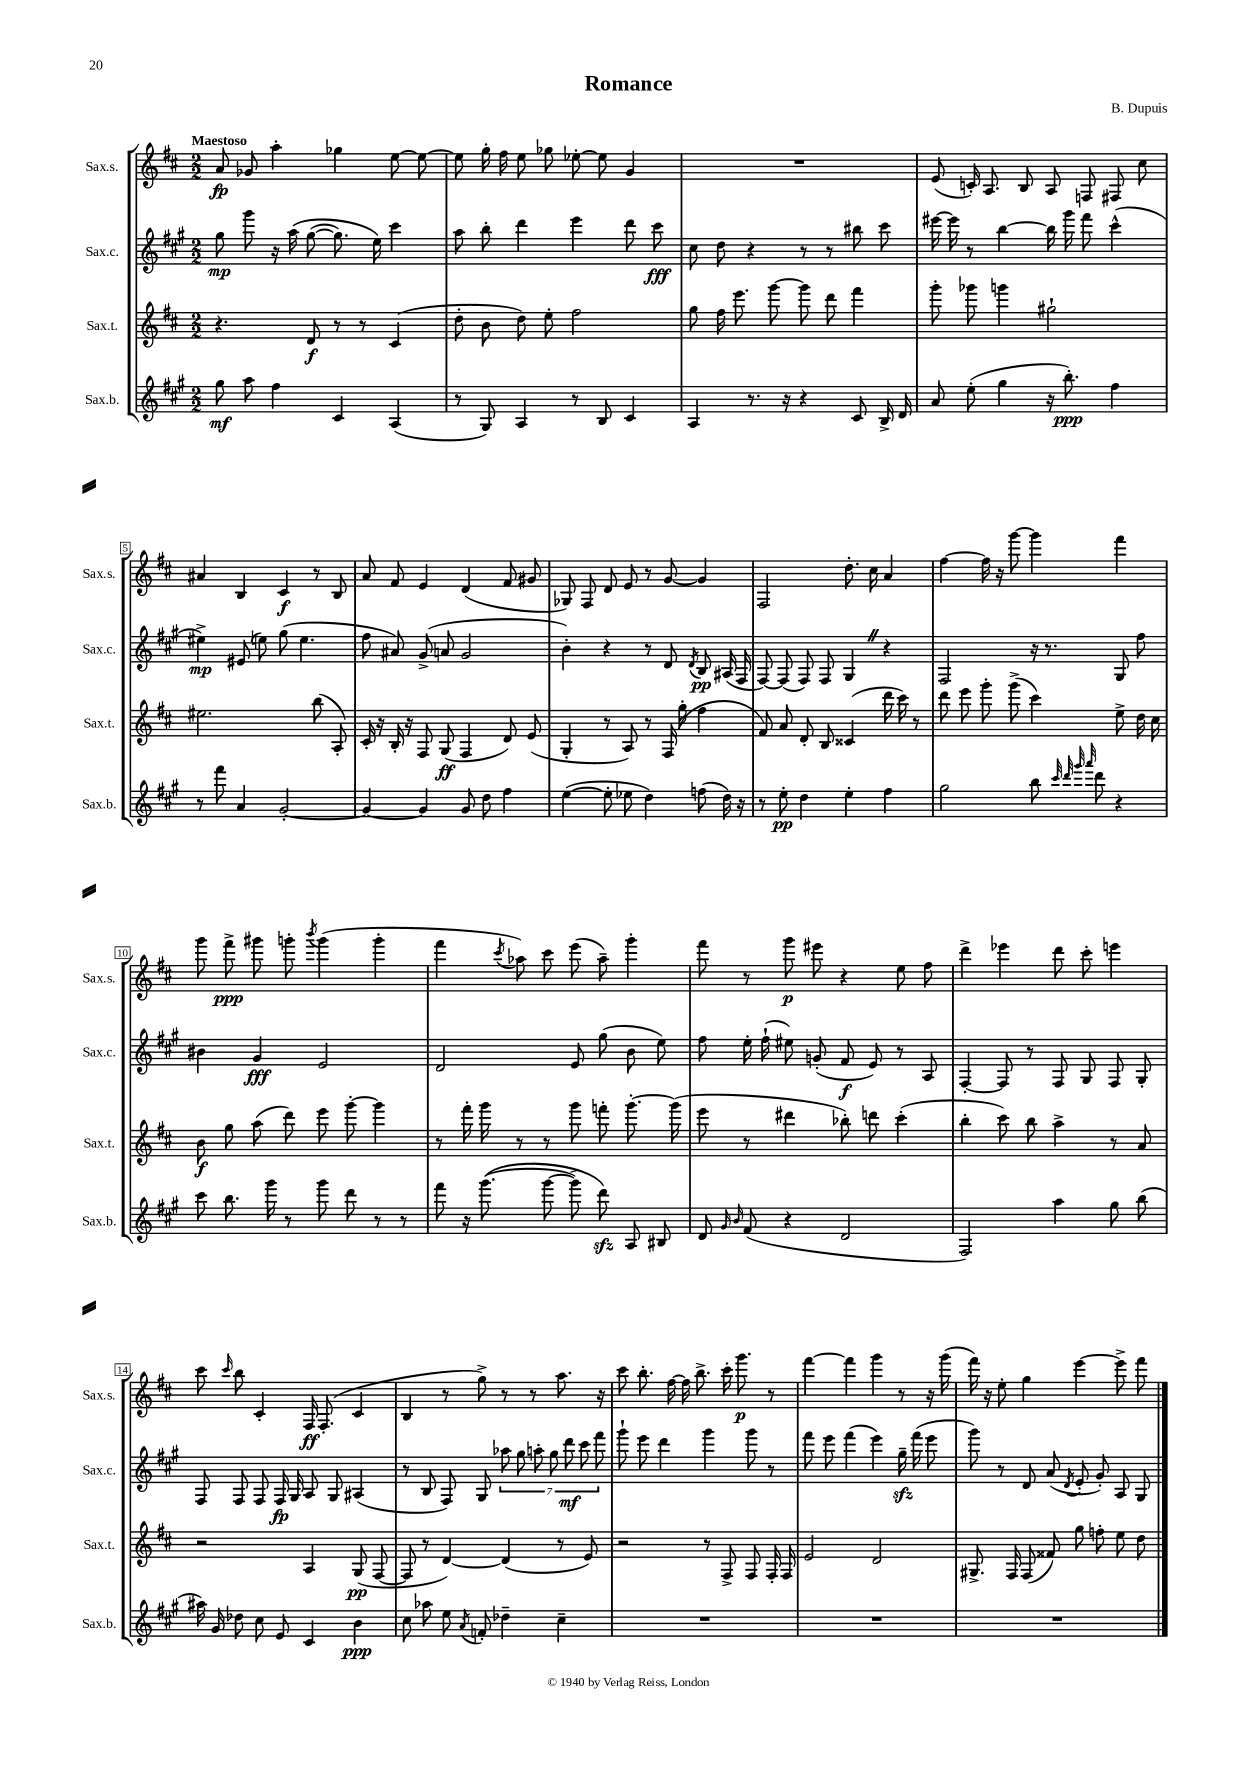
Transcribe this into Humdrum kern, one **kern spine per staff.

**kern	**dynam	**kern	**dynam	**kern	**dynam	**kern	**dynam
*part4	*part4	*part3	*part3	*part2	*part2	*part1	*part1
*staff4	*staff4	*staff3	*staff3	*staff2	*staff2	*staff1	*staff1
*I"Sax.b.	*	*I"Sax.t.	*	*I"Sax.c.	*	*I"Sax.s.	*
*I'Sax.b.	*	*I'Sax.t.	*	*I'Sax.c.	*	*I'Sax.s.	*
*clefG2	*	*clefG2	*	*clefG2	*	*clefG2	*
*k[f#c#g#]	*	*k[f#c#]	*	*k[f#c#g#]	*	*k[f#c#]	*
*M2/2	*	*M2/2	*	*M2/2	*	*M2/2	*
=1	=1	=1	=1	=1	=1	=1	=1
!	!	!	!	!	!	!LO:TX:a:B:t=Maestoso	!
8gg#\	mf	4.r	.	8gg#\	mp	8a/	fp
8aa\	.	.	.	8ggg#\	.	8g-X/	.
4ff#\	.	.	.	16r	.	4aa'\	.
.	.	.	.	(16aa\	.	.	.
.	.	8d/	f	([8gg#\	.	.	.
4c#/	.	8r	.	8.gg#\])	.	4gg-X\	.
.	.	8r	.	.	.	.	.
.	.	.	.	16ee\)	.	.	.
(4A/	.	(4c#/	.	4ccc#\	.	[8ee\	.
.	.	.	.	.	.	8ee\_	.
=2	=2	=2	=2	=2	=2	=2	=2
8r	.	8dd'\	.	8aa\	.	8ee\]	.
8G#/)	.	8b\	.	8bb'\	.	16gg'\	.
.	.	.	.	.	.	16ff#\	.
4A/	.	8dd\)	.	4ddd\	.	8ee\	.
.	.	8ee'\	.	.	.	8gg-X\	.
8r	.	2ff#\	.	4eee\	.	[8ee-X'\	.
8B/	.	.	.	.	.	8ee-\]	.
4c#/	.	.	.	8ddd\	.	4g/	.
.	.	.	.	8ccc#\	fff	.	.
=3	=3	=3	=3	=3	=3	=3	=3
4A/	.	8gg\	.	8cc#\	.	1r	.
.	.	16ff#\	.	8dd\	.	.	.
.	.	8.eee\	.	.	.	.	.
8.r	.	.	.	4r	.	.	.
.	.	[8ggg\	.	.	.	.	.
16r	.	.	.	.	.	.	.
4r	.	8ggg\]	.	8r	.	.	.
.	.	8ddd\	.	8r	.	.	.
8c#/	.	4fff#\	.	8bb#X\	.	.	.
16B^/	.	.	.	8ccc#\	.	.	.
16d/	.	.	.	.	.	.	.
=4	=4	=4	=4	=4	=4	=4	=4
8a/	.	8ggg'\	.	[16eee#X\	.	(8e/	.
.	.	.	.	16eee#\]	.	.	.
(8ee'\	.	8ggg-X\	.	8r	.	16cn'/)	.
.	.	.	.	.	.	8.A/	.
4gg#\	.	4gggn\	.	[4bb\	.	.	.
.	.	.	.	.	.	8B/	.
16r	.	2gg#X`\	.	16bb\]	.	8A/	.
8.bb'\)	ppp	.	.	16ggg#\	.	.	.
.	.	.	.	8fff#\	.	8Fn/	.
4ff#\	.	.	.	(4ccc#^^\	.	8F#X/	.
.	.	.	.	.	.	8cc#\	.
!!LO:LB:g=z
=5	=5	=5	=5	=5	=5	=5	=5
8r	.	2.ee#X\	.	4ee#X^\)	mp	4a#X/	.
8fff#\	.	.	.	.	.	.	.
4a/	.	.	.	(8e#X/	.	4B/	.
.	.	.	.	8een\)	.	.	.
[2g#'/	.	.	.	(8gg#\	.	4c#/	f
.	.	.	.	4.ee\	.	.	.
.	.	(8bb\	.	.	.	8r	.
.	.	8A'/)	.	.	.	8B/	.
=6	=6	=6	=6	=6	=6	=6	=6
4g#/_	.	16c#'/	.	8ff#\	.	8a/	.
.	.	16r	.	.	.	.	.
.	.	16B'/	.	8a#X/)	.	8f#/	.
.	.	16r	.	.	.	.	.
4g#/]	.	8F#/	.	(8g#^/	.	4e/	.
.	.	(8G/	ff	8an/	.	.	.
8g#/	.	4F#/	.	2g#/	.	(4d/	.
8dd\	.	.	.	.	.	.	.
4ff#\	.	8d/)	.	.	.	8f#/	.
.	.	(8e/	.	.	.	8g#X/	.
=7	=7	=7	=7	=7	=7	=7	=7
([4ee\	.	4G'/	.	4b'\)	.	8G-X/)	.
.	.	.	.	.	.	8F#/	.
8ee'\]	.	8r	.	4r	.	8d/	.
8ee-X\	.	8A/)	.	.	.	8e/	.
4dd\)	.	8r	.	8r	.	8r	.
.	.	(16F#/	.	8d/	.	[8g/	.
.	.	16gg'\	.	.	.	.	.
.	.	.	.	8qd/	.	.	.
(8ffn\	.	4ff#\	.	8B/	pp	4g/]	.
16dd\)	.	.	.	(16A#X/	.	.	.
16r	.	.	.	16F#/	.	.	.
=8	=8	=8	=8	=8	=8	=8	=8
8r	.	8f#/)	.	[8F#/)	.	2F#/	.
8ee'\	pp	8a/	.	(8F#/]	.	.	.
4dd\	.	8d'/	.	8F#/)	.	.	.
.	.	8B/	.	8F#/	.	.	.
4ee'\	.	(4c##X/	.	4G#Z/	.	8.dd'\	.
.	.	.	.	.	.	16cc#\	.
4ff#\	.	16ddd\	.	4r	.	4a/	.
.	.	16ccc#\)	.	.	.	.	.
.	.	8r	.	.	.	.	.
=9	=9	=9	=9	=9	=9	=9	=9
2gg#\	.	8ddd\	.	2F#/	.	[4ff#\	.
.	.	8eee\	.	.	.	.	.
.	.	8ggg'\	.	.	.	16ff#\]	.
.	.	.	.	.	.	16r	.
.	.	(8ggg^\	.	.	.	[8ggg\	.
8bb\	.	4ccc#\)	.	16r	.	4ggg\]	.
.	.	.	.	8.r	.	.	.
32qqccc#/	.	.	.	.	.	.	.
32qqddd/	.	.	.	.	.	.	.
32qqggg#/	.	.	.	.	.	.	.
32qqaaa/	.	.	.	.	.	.	.
8ddd\	.	.	.	.	.	.	.
4r	.	8ee^\	.	8G#/	.	4fff#\	.
.	.	16dd\	.	8ff#\	.	.	.
.	.	16cc#\	.	.	.	.	.
!!LO:LB:g=z
=10	=10	=10	=10	=10	=10	=10	=10
8ccc#\	.	8b\	f	4b#X\	.	8ggg\	.
8.bb\	.	8gg\	.	.	.	8fff#^\	ppp
.	.	(8aa\	.	4g#/	fff	8ggg#X\	.
16ggg#\	.	.	.	.	.	.	.
8r	.	8ddd\)	.	.	.	8gggn'\	.
.	.	.	.	.	.	8qbbb/	.
8ggg#\	.	8eee\	.	2e/	.	(4ggg\	.
8ddd\	.	[8ggg'\	.	.	.	.	.
8r	.	4ggg\]	.	.	.	4ggg'\	.
8r	.	.	.	.	.	.	.
=11	=11	=11	=11	=11	=11	=11	=11
8fff#\	.	8r	.	2d/	.	4fff#\	.
16r	.	16fff#'\	.	.	.	.	.
((8.ggg#\	.	16ggg\	.	.	.	.	.
.	.	.	.	.	.	8qccc#/	.
.	.	8r	.	.	.	8aa-X\)	.
[8ggg#\	.	8r	.	.	.	8ccc#\	.
8ggg#^\])	.	8ggg\	.	8e/	.	(8eee\	.
8dddzz\)	.	8fffn'\	.	(8gg#\	.	8aa-~\)	.
8A/	.	[8.ggg'\	.	8b\	.	4ggg'\	.
8B#X/	.	.	.	8ee\)	.	.	.
.	.	(16ggg\]	.	.	.	.	.
=12	=12	=12	=12	=12	=12	=12	=12
8d/	.	8eee\	.	8ff#\	.	8fff#\	.
16qqg#/	.	.	.	.	.	.	.
16qqb/	.	.	.	.	.	.	.
(8f#/	.	8r	.	16ee'\	.	8r	.
.	.	.	.	(16ff#`\	.	.	.
4r	.	4ddd#X\	.	8ee#X\)	.	8ggg\	p
.	.	.	.	(8gn'/	.	8eee#X\	.
2d/	.	8bb-X'\)	.	8f#/	f	4r	.
.	.	8dddn\	.	8e/)	.	.	.
.	.	(4ccc#'\	.	8r	.	8ee\	.
.	.	.	.	8A/	.	8ff#\	.
=13	=13	=13	=13	=13	=13	=13	=13
2F#/)	.	4bb'\	.	[4F#'/	.	4ddd^\	.
.	.	8ccc#\)	.	8F#/]	.	4eee-X\	.
.	.	8bb\	.	8r	.	.	.
4aa\	.	4aa^\	.	8F#/	.	8ddd\	.
.	.	.	.	8G#/	.	8ccc#'\	.
8gg#\	.	8r	.	8F#/	.	4eeen\	.
(8bb\	.	8a/	.	8G#'/	.	.	.
!!LO:LB:g=z
=14	=14	=14	=14	=14	=14	=14	=14
16aa#X\)	.	2r	.	8F#/	.	8ccc#\	.
16g#/	.	.	.	.	.	.	.
.	.	.	.	.	.	16qqccc#/	.
8dd-X\	.	.	.	8F#/	.	8bb\	.
8cc#\	.	.	.	8F#/	.	4c#'/	.
8e/	.	.	.	16F#/	fp	.	.
.	.	.	.	16G#/	.	.	.
4c#/	.	4A/	.	8A/	.	16F#/	ff
.	.	.	.	.	.	(8.F#'/	.
.	.	.	.	8G#/	.	.	.
4b\	ppp	(8G/	pp	(4A#X/	.	4c#/	.
.	.	[8F#/	.	.	.	.	.
=15	=15	=15	=15	=15	=15	=15	=15
8cc#\	.	8F#/]	.	8r	.	4B/	.
8aa-X\	.	8r	.	8B/	.	.	.
8ee\	.	[4d/)	.	8F#/)	.	8r	.
8qa/	.	.	.	.	.	.	.
8fn'/	.	.	.	8G#/	.	8gg^\)	.
4dd-X~\	.	(4d/]	.	14aa-X\	.	8r	.
.	.	.	.	14gg#\	.	.	.
.	.	.	.	.	.	8r	.
.	.	.	.	14aan'\	.	.	.
.	.	.	.	14gg#\	.	.	.
4cc#~\	.	8r	.	.	.	8.aa\	.
.	.	.	.	14ddd\	mf	.	.
.	.	.	.	14ccc#\	.	.	.
.	.	8e/)	.	.	.	.	.
.	.	.	.	14fff#\	.	.	.
.	.	.	.	.	.	16r	.
=16	=16	=16	=16	=16	=16	=16	=16
1r	.	2r	.	8ggg#`\	.	8ccc#\	.
.	.	.	.	8eee\	.	8.bb'\	.
.	.	.	.	4ddd\	.	.	.
.	.	.	.	.	.	[16ff#\	.
.	.	.	.	.	.	16ff#\]	.
.	.	.	.	.	.	8.bb^\	.
.	.	8r	.	4ggg#\	.	.	.
.	.	8F#^/	.	.	.	16ccc#'\	.
.	.	.	.	.	.	8.ggg\	p
.	.	8F#/	.	8ggg#\	.	.	.
.	.	16F#'/	.	8r	.	8r	.
.	.	16F#/	.	.	.	.	.
=17	=17	=17	=17	=17	=17	=17	=17
1r	.	2e/	.	8fff#\	.	[4fff#\	.
.	.	.	.	8eee\	.	.	.
.	.	.	.	(4fff#\	.	4fff#\]	.
.	.	2d/	.	4eee\)	.	4ggg\	.
.	.	.	.	16gg#zz~\	.	8r	.
.	.	.	.	(16fff#\	.	.	.
.	.	.	.	8eee\	.	16r	.
.	.	.	.	.	.	(16ggg\	.
=18	=18	=18	=18	=18	=18	=18	=18
1r	.	8.G#X^/	.	8ggg#\)	.	16fff#\)	.
.	.	.	.	.	.	16r	.
.	.	.	.	8r	.	8ee'\	.
.	.	16F#/	.	.	.	.	.
.	.	(8F#/	.	8d/	.	4gg\	.
.	.	8f##X/)	.	(8a/	.	.	.
.	.	.	.	8qd/	.	.	.
.	.	8gg\	.	8e'/	.	[4eee\	.
.	.	8ffn'\	.	8g#'/)	.	.	.
.	.	8ee\	.	8A/	.	8eee^\]	.
.	.	8dd\	.	8G#/	.	8fff#\	.
==	==	==	==	==	==	==	==
*-	*-	*-	*-	*-	*-	*-	*-
